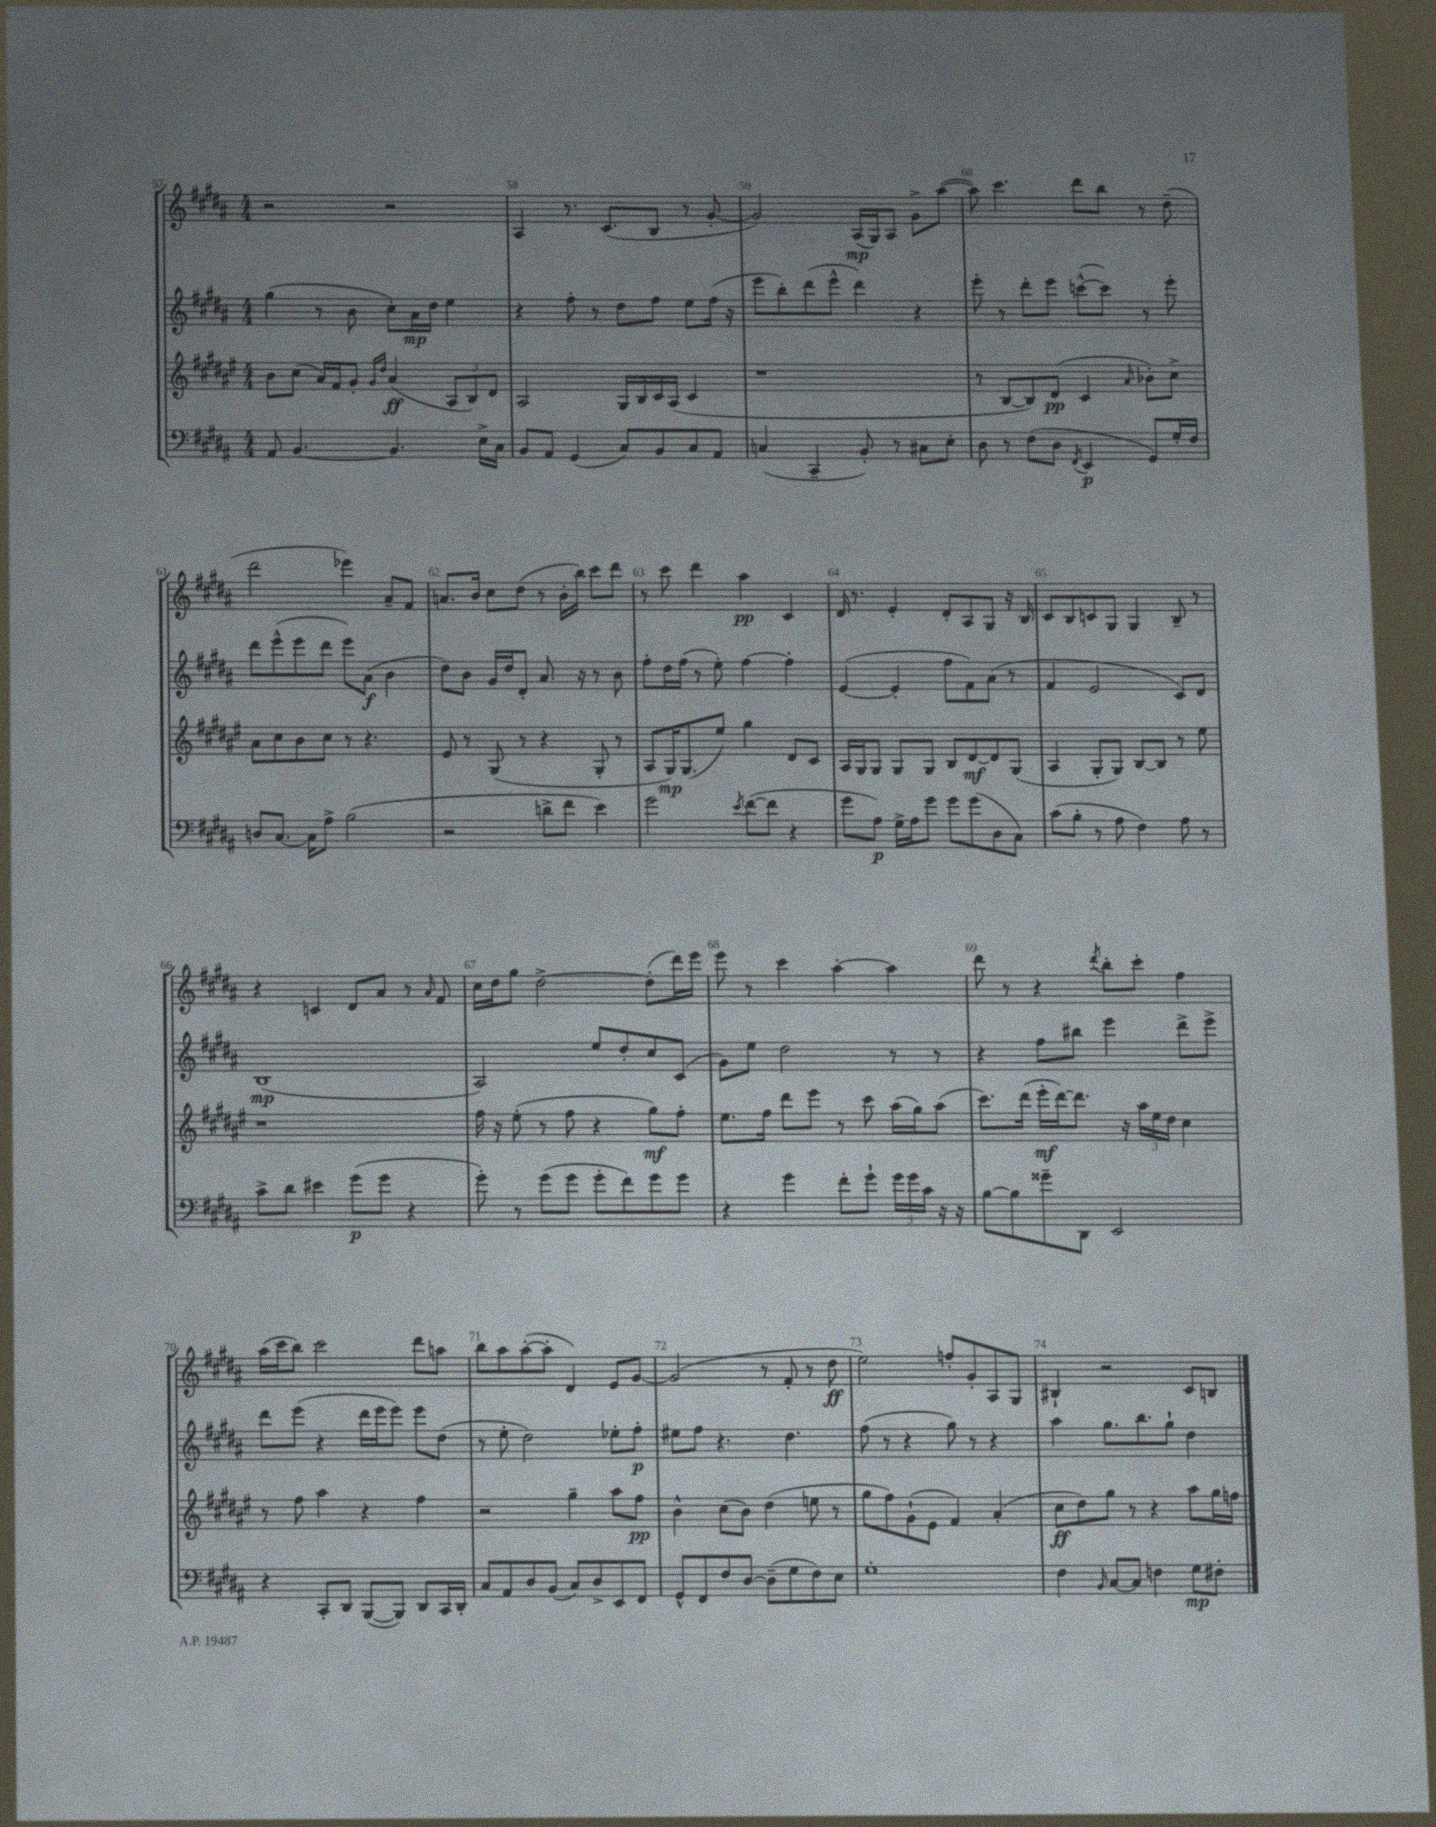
<<
\new StaffGroup <<
\new Staff = "s0" {
    \clef treble \key b \major \numericTimeSignature \time 4/4
    r2 r2 |
    ais4 r8. cis'8.( b8 r8 gis'8~-. |
    gis'2) ais16\mp( gis16) ais8 gis'8-> ais''8~( |
    ais''8) cis'''4. dis'''8 b''8 r8 dis''8--( |
    dis'''2 ees'''4) ais'8-- fis'8 |
    a'8. b'16 cis''8 dis''8( r8 b'16-. b''16) cis'''8 dis'''8 |
    r8 cis'''8 dis'''4 ais''4\pp cis'4 |
    dis'16 r8. e'4-. dis'8-. ais8 gis8 r16 b16 |
    cis'8 b8 c'8 gis8 gis4 b8-- r8 |
    r4 c'4 dis'8 ais'8 r8 \grace { ais'16 } fis'8 |
    cis''16 dis''16 gis''8 dis''2~-> dis''8-.( dis'''16) e'''16 |
    e'''8 r8 cis'''4 ais''4~-. ais''4 |
    dis'''8 r8 r4 \acciaccatura { dis'''8 } b''8-. cis'''8-. fis''4 |
    ais''16( cis'''16 b''8) cis'''2 dis'''8 a''8 |
    b''8 ais''8 ais''8~-.( ais''8-. dis'4) e'8 gis'8~ |
    gis'2( r8 fis'8-. r8 dis''8\ff |
    e''2) f''8-. gis'8-. ais8 gis8 |
    bis4-! r2 cis'8 b8 \bar "|." |
}
\new Staff = "s1" {
    \clef treble \key b \major \numericTimeSignature \time 4/4
    gis''4( r8 b'8 cis''8-.) ais'16\mp dis''16 e''4 |
    r4 fis''8-. r8 dis''8 fis''8 e''8 fis''16( r16 |
    e'''8 b''8-.) dis'''8( e'''8-^ dis'''4) r4 |
    e'''8-. r8 dis'''8-. e'''8 c'''8~-^( c'''8) r8 e'''8-. |
    dis'''8 e'''8-^( e'''8 dis'''8 e'''8) ais'8\f( b'4 |
    dis''8) b'8 gis'16 dis''16 dis'8-. ais'8. r16 r8 b'8 |
    fis''8-. dis''16 fis''16( r8 e''8-.) fis''4~ fis''4-. |
    e'4~( e'4-. fis''8 fis'8) ais'8( r8 |
    fis'4 e'2 cis'8) dis'8 |
    b1\mp( |
    ais2) e''8 dis''8-. cis''8 cis'8( |
    gis'8) e''8 dis''2 r8 r8 |
    r4 fis''8 bis''8 e'''4 dis'''8-> e'''8-> |
    dis'''8 e'''8( r4 dis'''16 e'''16 e'''8) e'''8 dis''8( |
    r8 e''8-. dis''2) ees''8-. fis''8-.\p |
    eis''8 fis''8 r4. dis''4. |
    fis''8( r8 r4 gis''8) r8 r4 |
    ais''4 gis''8. b''8. gis''8-! dis''4 \bar "|." |
}
\new Staff = "s2" {
    \clef treble \key fis \major \numericTimeSignature \time 4/4
    b'8 cis''8( ais'16) fis'16 gis'8-. \grace { gis'16 dis''16 } ais'4\ff( \tuplet 3/2 { ais8 b8) dis'8 } |
    ais2 gis16 b16 cis'16 ais16( cis'4 |
    r1 |
    r8 b8~ b8) dis'8\pp( cis'4 \grace { ais'16 } bes'8-.) cis''8-> |
    ais'8 cis''8 b'8 cis''8 r8 r4. |
    eis'8 r8 gis8( r8 r4 gis8-. r8 |
    ais8 gis16\mp) gis8.( eis''8) gis''4 dis'8 cis'8 |
    ais16 gis16 gis8 gis8 gis8 b8 dis'8~\mf dis'8 gis8( |
    ais4 gis8-. gis8) b8~ b8 r8 eis''8 |
    r1 |
    fis''16 r16 eis''8-.( r8 fis''8 r4 gis''8\mf) fis''8-. |
    eis''8. fis''16 dis'''8 eis'''8 r8 cis'''8 ais''16( gis''16) ais''8( |
    cis'''8.) dis'''16( eis'''16-.\mf dis'''16~) dis'''8. r16 \tuplet 3/2 { ais''16 eis''16 dis''16 } cis''4 |
    r8 fis''8 ais''4 r4 fis''4 |
    r2 gis''4-- ais''8 fis''8\pp |
    b'4-^ cis''8( b'8) dis''4( e''8 r8 |
    gis''8 fis''8) gis'8-!( eis'8 fis'4) ais'4-.( |
    cis''8\ff dis''8) gis''8 r8 r4 ais''8 gis''16 f''16 \bar "|." |
}
\new Staff = "s3" {
    \clef bass \key b \major \numericTimeSignature \time 4/4
    ais,8 b,4.~ b,4. e16-> cis16 |
    b,8 ais,8 gis,4( cis8) b,8 cis8 ais,8 |
    c4( cis,4-- b,8-.) r8 cis8 e8-. |
    dis8 r8 fis8( dis8 \acciaccatura { fis,8 } e,4\p gis,8) gis16-. fis16 |
    d8 cis8.~ cis16 ais8-> b2( |
    r2 d'8-> fis'8 e'4) |
    gis'2 \acciaccatura { e'8 } fis'8~( fis'8 r4 |
    gis'8 ais8\p) gis16-> ais16 gis'8 gis'8 gis'8( dis8 cis8) |
    cis'8( b8-. r8 ais8 fis4) ais8 r8 |
    cis'8-> dis'8 eis'4 gis'8\p( gis'8 r4 |
    gis'8-.) r8 gis'8( gis'8 gis'8-. fis'8) gis'8 gis'8 |
    r4 gis'4 fis'8-. gis'8-! \tuplet 3/2 { gis'16 gis'16 cis'16 } r16 r16 |
    b8~ b8 gisis'8-- dis,8 e,2 |
    r4 cis,8-. dis,8 b,,8~( b,,8) dis,8 cis,16 dis,16-. |
    cis8 ais,8 dis8 b,8( cis8) dis8-> e,8 fis,8 |
    gis,8-^ fis,8 fis8 dis8~ dis8--( gis8 fis8) e8 |
    gis1-. |
    fis4 \grace { b,16 } cis8~ cis8 f4 gis8\mp fis8-. \bar "|." |
}
>>
>>
\layout { \context { \Score currentBarNumber = #57 \override BarNumber.break-visibility = ##(#f #t #t) barNumberVisibility = #all-bar-numbers-visible } }
